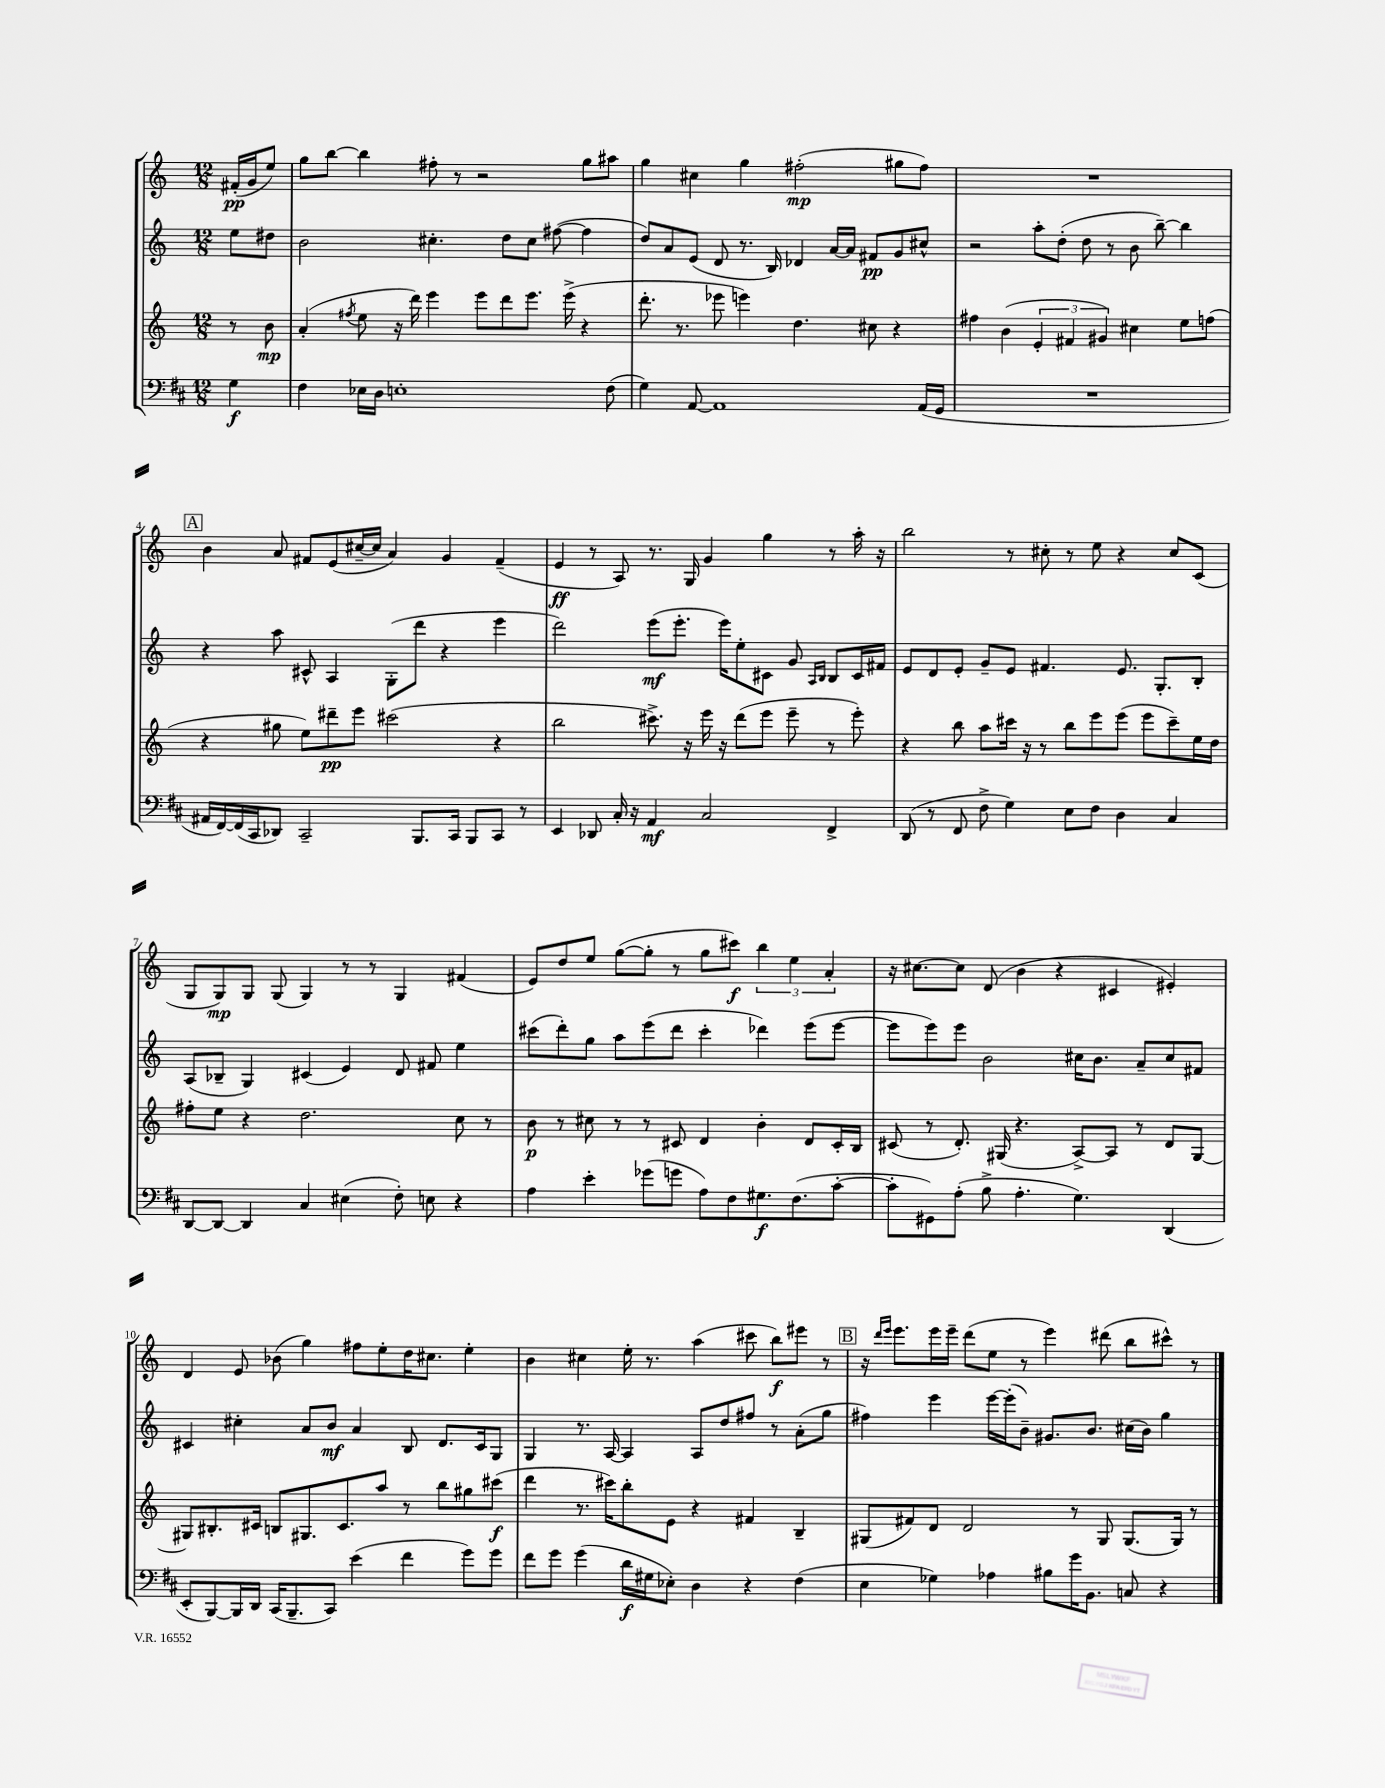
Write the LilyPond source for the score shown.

<<
\new StaffGroup <<
\new Staff = "s0" {
    \clef treble \key c \major \numericTimeSignature \time 12/8 \partial 4
    fis'16-.\pp( g'16 e''8) |
    g''8 b''8~ b''4 fis''8-. r8 r2 g''8 ais''8 |
    g''4 cis''4 g''4 fis''2-.\mp( gis''8 fis''8) |
    R1. |
    \mark \markup { \box "A" } b'4 a'8 fis'8 e'8( cis''16~-- cis''16 a'4) g'4 fis'4--( |
    e'4\ff r8 a8) r8. g16 g'4 g''4 r8 a''16-. r16 |
    b''2 r8 cis''8-. r8 e''8 r4 cis''8 c'8( |
    g8 g8\mp) g8 g8( g4) r8 r8 g4 fis'4( |
    e'8) d''8 e''8 g''8~( g''8-. r8 g''8 cis'''8\f) \tuplet 3/2 { b''4 e''4 a'4-. } |
    r16 cis''8.~ cis''8 d'8( b'4 r4 cis'4 eis'4-.) |
    d'4 e'8 bes'8( g''4) fis''8 e''8-. d''16 cis''8. e''4-. |
    b'4 cis''4 e''16-. r8. a''4( cis'''8 b''8\f) eis'''8 r8 |
    \mark \markup { \box "B" } r16 \grace { d'''16 e'''16 } e'''8. e'''16 e'''16-- d'''8( e''8 r8 e'''4) dis'''8( b''8 cis'''8-^) r8 \bar "|." |
}
\new Staff = "s1" {
    \clef treble \key c \major \numericTimeSignature \time 12/8 \partial 4
    e''8 dis''8 |
    b'2 cis''4.-. d''8 cis''8 fis''8~( fis''4 |
    d''8) a'8 e'8( d'8 r8. b16) des'4 a'16~ a'16 fis'8\pp g'8 cis''8-^ |
    r2 a''8-. d''8-.( d''8 r8 b'8 b''8~--) b''4 |
    \mark \markup { \box "A" } r4 a''8 cis'8-^ a4 g8-.( d'''8 r4 e'''4 |
    d'''2) e'''8\mf( e'''8.-. e'''16) e''8-. cis'8 g'8 \grace { a16 b16 } b8 cis'16 fis'16 |
    e'8 d'8 e'8-. g'8-- e'8 fis'4. e'8. g8.-. b8-. |
    a8( bes8-- g4) cis'4( e'4) d'8 fis'8 e''4 |
    cis'''8( d'''8-.) g''8 a''8 e'''8( d'''8 cis'''4-. des'''4) e'''8( e'''8~ |
    e'''8 e'''8) e'''8 b'2 cis''16 b'8. a'8-- cis''8 fis'8 |
    cis'4 cis''4-. a'8 b'8\mf a'4 b8 d'8. cis'16 g8 |
    g4 r8. a16~ a4 a8 d''8 fis''8 r8 a'8-.( g''8 |
    \mark \markup { \box "B" } fis''4) e'''4 e'''16~ e'''16-.( b'8--) gis'8. b'8. cis''16( b'16) g''4 \bar "|." |
}
\new Staff = "s2" {
    \clef treble \key c \major \numericTimeSignature \time 12/8 \partial 4
    r8 b'8\mp |
    a'4-.( \acciaccatura { fis''8 } e''8 r16 d'''16) e'''4 e'''8 d'''8 e'''8. e'''16->( r4 |
    d'''8.-. r8. ees'''8 e'''4) d''4. cis''8 r4 |
    fis''4 b'4( \tuplet 3/2 { e'4-. fis'4 gis'4) } cis''4 e''8 f''8( |
    \mark \markup { \box "A" } r4 gis''8 e''8) dis'''8--\pp e'''8 cis'''2( r4 |
    b''2 cis'''8.->) r16 e'''16 r16 d'''8( e'''8 e'''8-- r8 e'''8-.) |
    r4 b''8 a''8 cis'''16 r16 r8 b''8 e'''8 e'''8( e'''8 cis'''8--) e''16 d''16 |
    fis''8-. e''8 r4 d''2. c''8 r8 |
    b'8\p r8 cis''8 r8 r8 cis'8 d'4 b'4-. d'8 cis'16-. b16 |
    cis'8( r8 d'8.-.) gis16( r4. a8~->) a8 r8 d'8 gis8~ |
    gis8 bis8.-. cis'16 b8 gis8. cis'8. a''8 r8 b''8 gis''8 cis'''8\f( |
    d'''4 r8. cis'''16) b''8-. e'8 r4 fis'4 b4-- |
    \mark \markup { \box "B" } gis8( fis'8) d'8 d'2 r8 gis8 gis8.( gis16) r8 \bar "|." |
}
\new Staff = "s3" {
    \clef bass \key d \major \numericTimeSignature \time 12/8 \partial 4
    g4\f |
    fis4 ees16 d16 e1-. fis8( |
    g4) a,8~ a,1 a,16( g,16 |
    R1. |
    \mark \markup { \box "A" } ais,16 fis,16~) fis,16( cis,16 des,8) cis,2-- b,,8. cis,16 b,,8 cis,8 r8 |
    e,4 des,8 cis16-. r16 a,4\mf cis2 fis,4-> |
    d,8( r8 fis,8 fis8-> g4) e8 fis8 d4 cis4 |
    d,8~ d,8~ d,4 cis4 eis4( fis8-.) e8 r4 |
    a4 e'4-. ges'8( g'8 a8) fis8 gis8.\f fis8.( cis'8~-. |
    cis'8-. gis,8) a8-.( b8-> a4.-. g4.) d,4( |
    e,8-. b,,8~) b,,16 d,16 cis,16( b,,8.-- cis,8) e'4( fis'4 g'8) g'8 |
    fis'8 g'8 g'4( d'16\f gis16 ees8-.) d4 r4 fis4( |
    \mark \markup { \box "B" } e4 ges4) aes4 bis8 g'16 b,8. c8 r4 \bar "|." |
}
>>
>>
